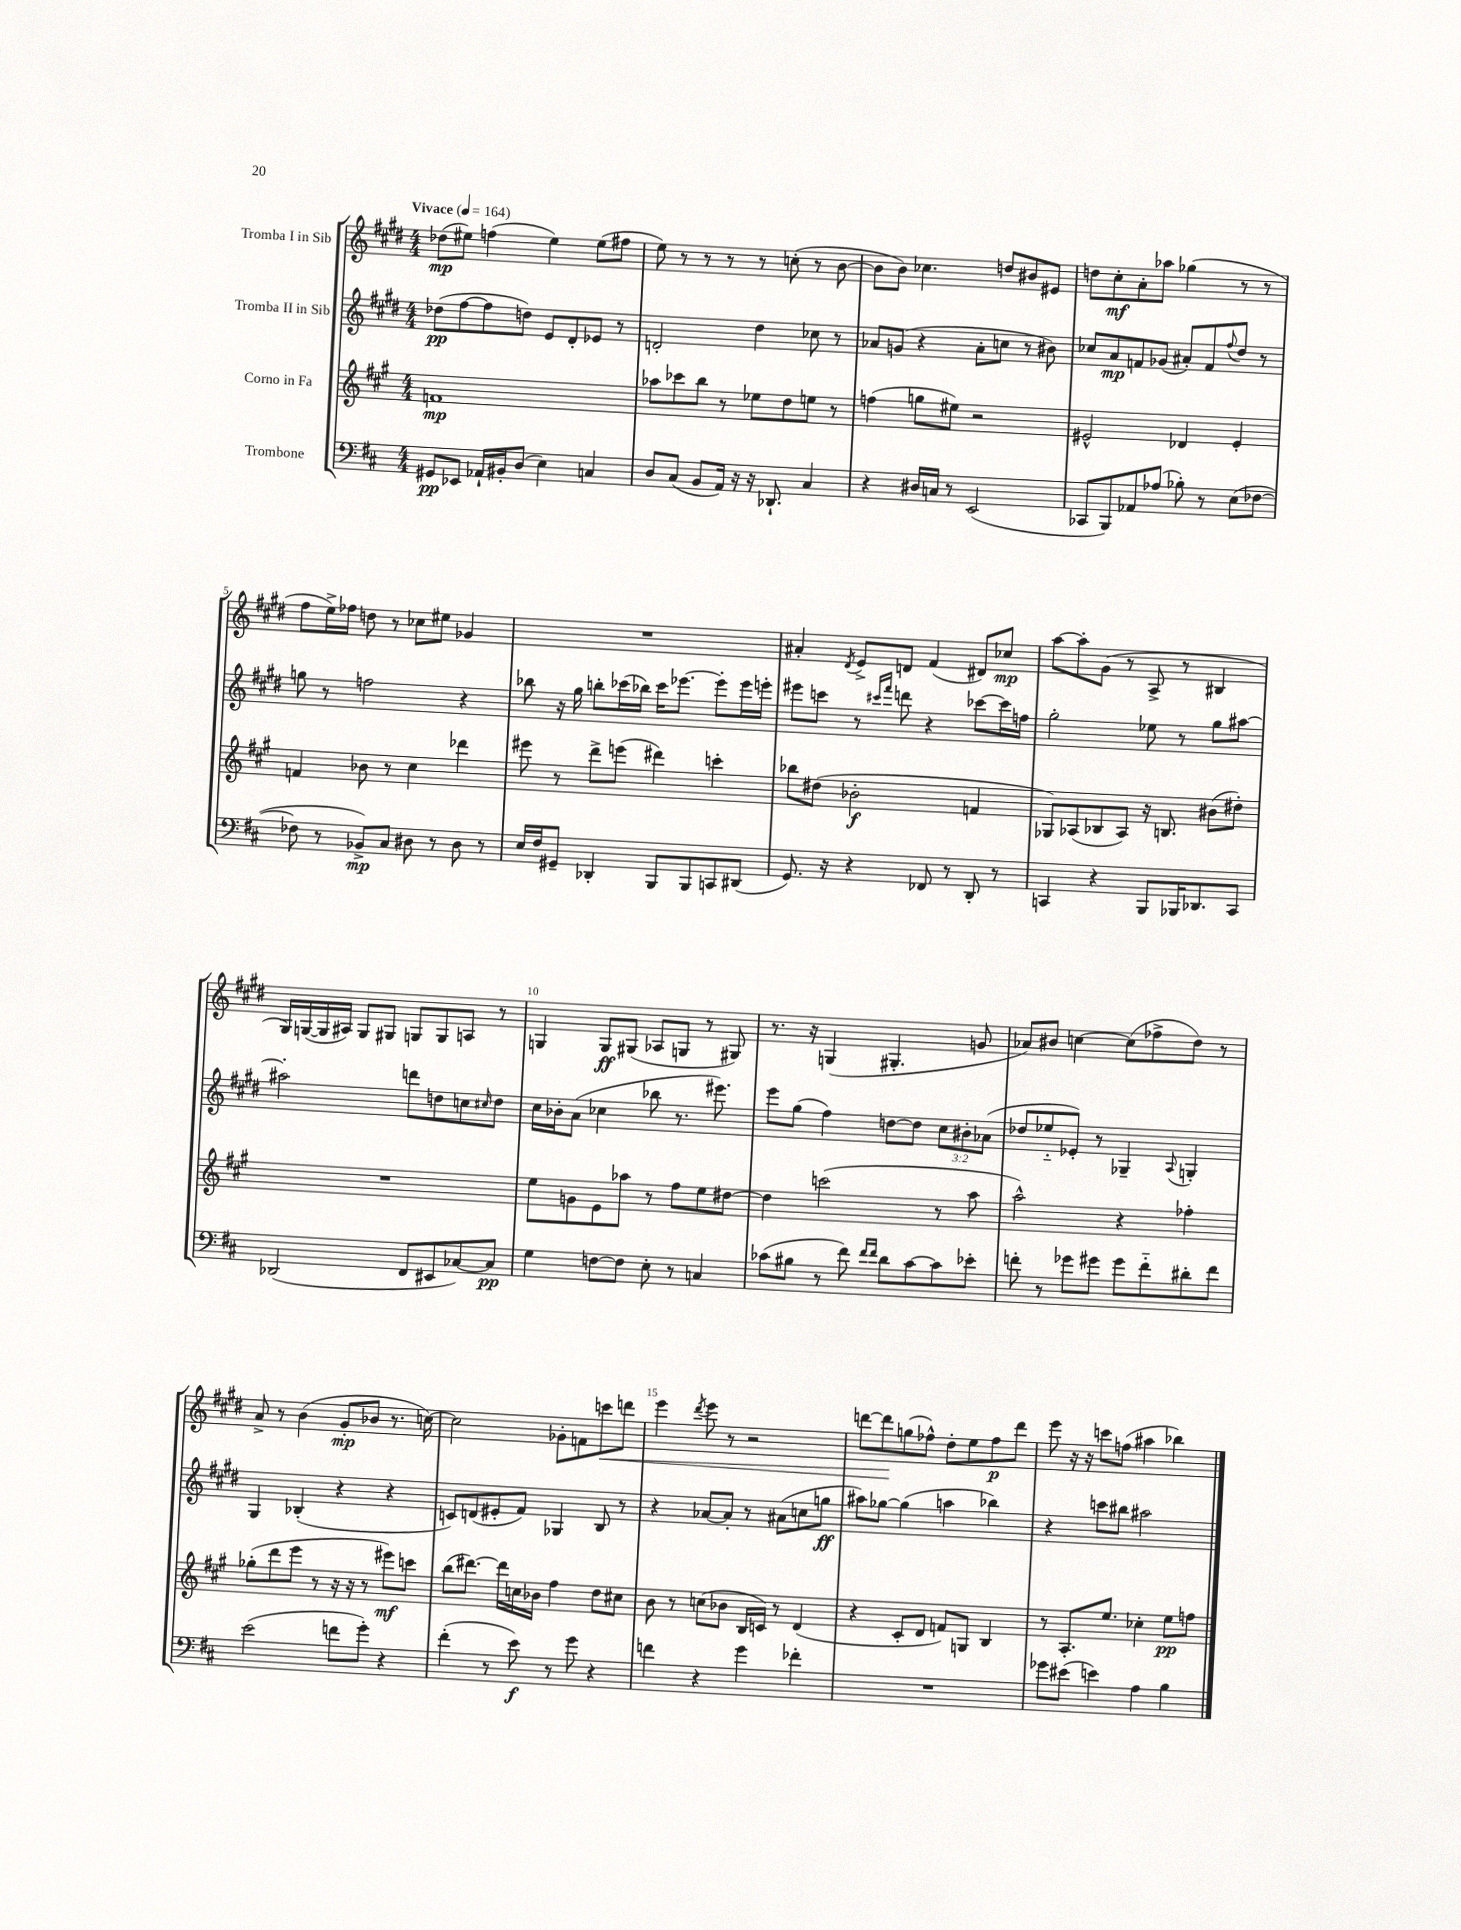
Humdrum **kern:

**kern	**kern	**kern	**kern
*staff4	*staff3	*staff2	*staff1
*clefF4	*clefG2	*clefG2	*clefG2
*k[f#c#]	*k[f#c#g#]	*k[f#c#g#d#]	*k[f#c#g#d#]
*M4/4	*M4/4	*M4/4	*M4/4
*MM164	*MM164	*MM164	*MM164
8GG#	1f	(8dd-	(8dd-
8EE-	.	[8ff#	8ee#)
16AA-`	.	8ff#]	(4ff
16BB#'	.	.	.
(8D	.	8dd)	.
4E)	.	8e	4ee#)
.	.	8d#'	.
4C	.	8e-	(8ee#
.	.	8r	8ff#
=	=	=	=
8D	8aa-	2d'	8ee)
(8C#	8ccc-	.	8r
8BB	8bb	.	8r
16AA)	8r	.	8r
16r	.	.	.
16r	8ee-	4dd#	8r
8.DD-`	.	.	.
.	8dd	.	(8cc'
4C#	8ee	8cc-	8r
.	8r	8r	[8b
=	=	=	=
4r	(4ff	8a-	8b]
.	.	(8g	8b)
16D#	8gg	4r	4.cc-
16C	.	.	.
8r	8ee#)	.	.
(2EE	2r	8a-'	.
.	.	8cc	8dd
.	.	8r	8b#
.	.	8b#)	8e#
=	=	=	=
8CC-	2e#^^	8cc-	8dd
8BBB)	.	8a	8cc#'
8AA-	.	8f	8a'
(8A-	.	(8g-	8aa-
8B-')	4d-	8a#')	(4gg-
8r	.	8f	.
.	.	8qqff#	.
(8E	4e#'	8dd#	8r
[8F-	.	8r	8r
=	=	=	=
8F-]	4f	8gg	8ff#
8r	.	8r	16ee^)
.	.	.	16ff-
8BB-^)	8b-	2ff	8dd
8C#	8r	.	8r
8D#	4cc#	.	8cc-
8r	.	.	8ee#
8D#	4ddd-	4r	4g-
8r	.	.	.
=	=	=	=
16E	8eee#	8bb-	1r
16F#	.	.	.
8GG#~	8r	16r	.
.	.	16gg#	.
4DD-'	8ddd^	8bb'	.
.	(8eee	(16ccc-	.
.	.	16bb-)	.
8BBB	4ddd#)	16ccc-	.
.	.	[8.eee-	.
8BBB	.	.	.
8CC	4ccc'	8eee-']	.
(8DD#	.	16eee-	.
.	.	16eee'	.
=	=	=	=
8.GG)	8bb-	8eee#	4a#'
.	(8dd#	8ccc	.
16r	.	.	.
.	.	.	8qd#
4r	2b-'	8r	8e^
.	.	16qqccc#	.
.	.	16qqfff#	.
.	.	8ddd	8d
8FF-	.	4r	(4f#
8r	.	.	.
8DD'	4f	[8ccc-	8d#)
8r	.	16ccc-]	8cc-
.	.	16ff	.
=	=	=	=
4CC	8G-)	2gg#'	[8aa
.	(8A-	.	8aa']
4r	8B-	.	(8g#
.	8A-)	.	8r
8BBB	16r	8ee-	8A^
.	8.B	.	.
16BBB-	.	8r	8r
8.DD-	.	.	.
.	(8b#	8gg#	4B#
8CC	8dd#')	[8aa#	.
=	=	=	=
(2DD-	1r	2aa#']	16G#)
.	.	.	([16G
.	.	.	16G]
.	.	.	16A#)
.	.	.	8G
.	.	.	8G#
8FF#	.	8ddd	8G
8EE#	.	8dd	8G
[8C-)	.	8cc	8A
.	.	16qqcc#	.
8C-]	.	8dd	8r
=	=	=	=
4G	8ee	16cc#	4G
.	.	16b-'	.
.	8g	(8a	.
[8F	8e	4cc-	8G
8F]	8aa-	.	(8G#
8E'	8r	8bb-	8A-
8r	8ff#	8.r	8G
4C	8ee	.	8r
.	.	8.eee#)	.
.	[8dd#	.	8G#)
=	=	=	=
(8c-	4dd#]	8eee	8.r
8B#	.	(8gg#	.
.	.	.	16r
8r	(2ccc	4ff#)	(4G
8f#)	.	.	.
16qqf#	.	.	.
16qqf#	.	.	.
8d	.	[8dd	4.G#'
[8c-	.	8dd]	.
8c-]	8r	12cc#	.
.	.	12b#'	.
8e-'	8aa	.	8g
.	.	(12a-	.
=	=	=	=
8f'	2aa^^)	8dd-	8a-)
8r	.	8ee-'~	8b#
8g-	.	8e-')	[4cc
8g#	.	8r	.
8g#	4r	4G-~	(8cc]
8f'~	.	.	8ff-^
.	.	8qqA	.
8d#'	4ff-'	4G'	8dd#)
8f	.	.	8r
=	=	=	=
(2e	(8gg-'	4G#	8a^
.	8ddd	.	8r
.	8eee	(4B-'	(4b
.	8r	.	.
8f	16r	4r	8g#'
.	16r	.	.
8g')	8r	.	8b-
4r	8eee#)	4r	8.r
.	8ccc	.	.
.	.	.	[16cc)
=	=	=	=
(4f#'	(8bb	8c)	2cc]
.	[8.ddd#)	(8d	.
8r	.	8e#'	.
.	16ddd#]	.	.
8e)	16cc	8f#)	.
.	16b-	.	.
8r	4ff#	4G-	8g-'
8g	.	.	8f
4r	8dd	8B	8ccc
.	8cc#	8r	8ddd
=	=	=	=
4f	8b	4r	4eee
.	8r	.	.
.	.	.	8qddd#
4r	(8cc	[8a-	8eee
.	8b-	8a-']	8r
4g	16B	8r	2r
.	16c)	.	.
.	8r	(8a#	.
4f-'	(4d	8cc	.
.	.	8gg	.
=	=	=	=
1r	4r	8aa#)	[8ddd
.	.	[8gg-	8ddd]
.	8c#'	(4gg-]	(8gg
.	8d	.	8ff-^^)
.	8f)	4aa	8dd#'
.	8G	.	8ee
.	4B	4bb-)	8ff-
.	.	.	8ddd
=	=	=	=
8g-	8r	4r	8eee
(8e#	8.A'	.	16r
.	.	.	16r
4e)	.	8ccc	8ccc
.	8.ee	.	.
.	.	8bb#	(8ff
4A	4cc-'	2aa#	4aa#
4B	8ee	.	4bb-)
.	8ff	.	.
==	==	==	==
*-	*-	*-	*-
